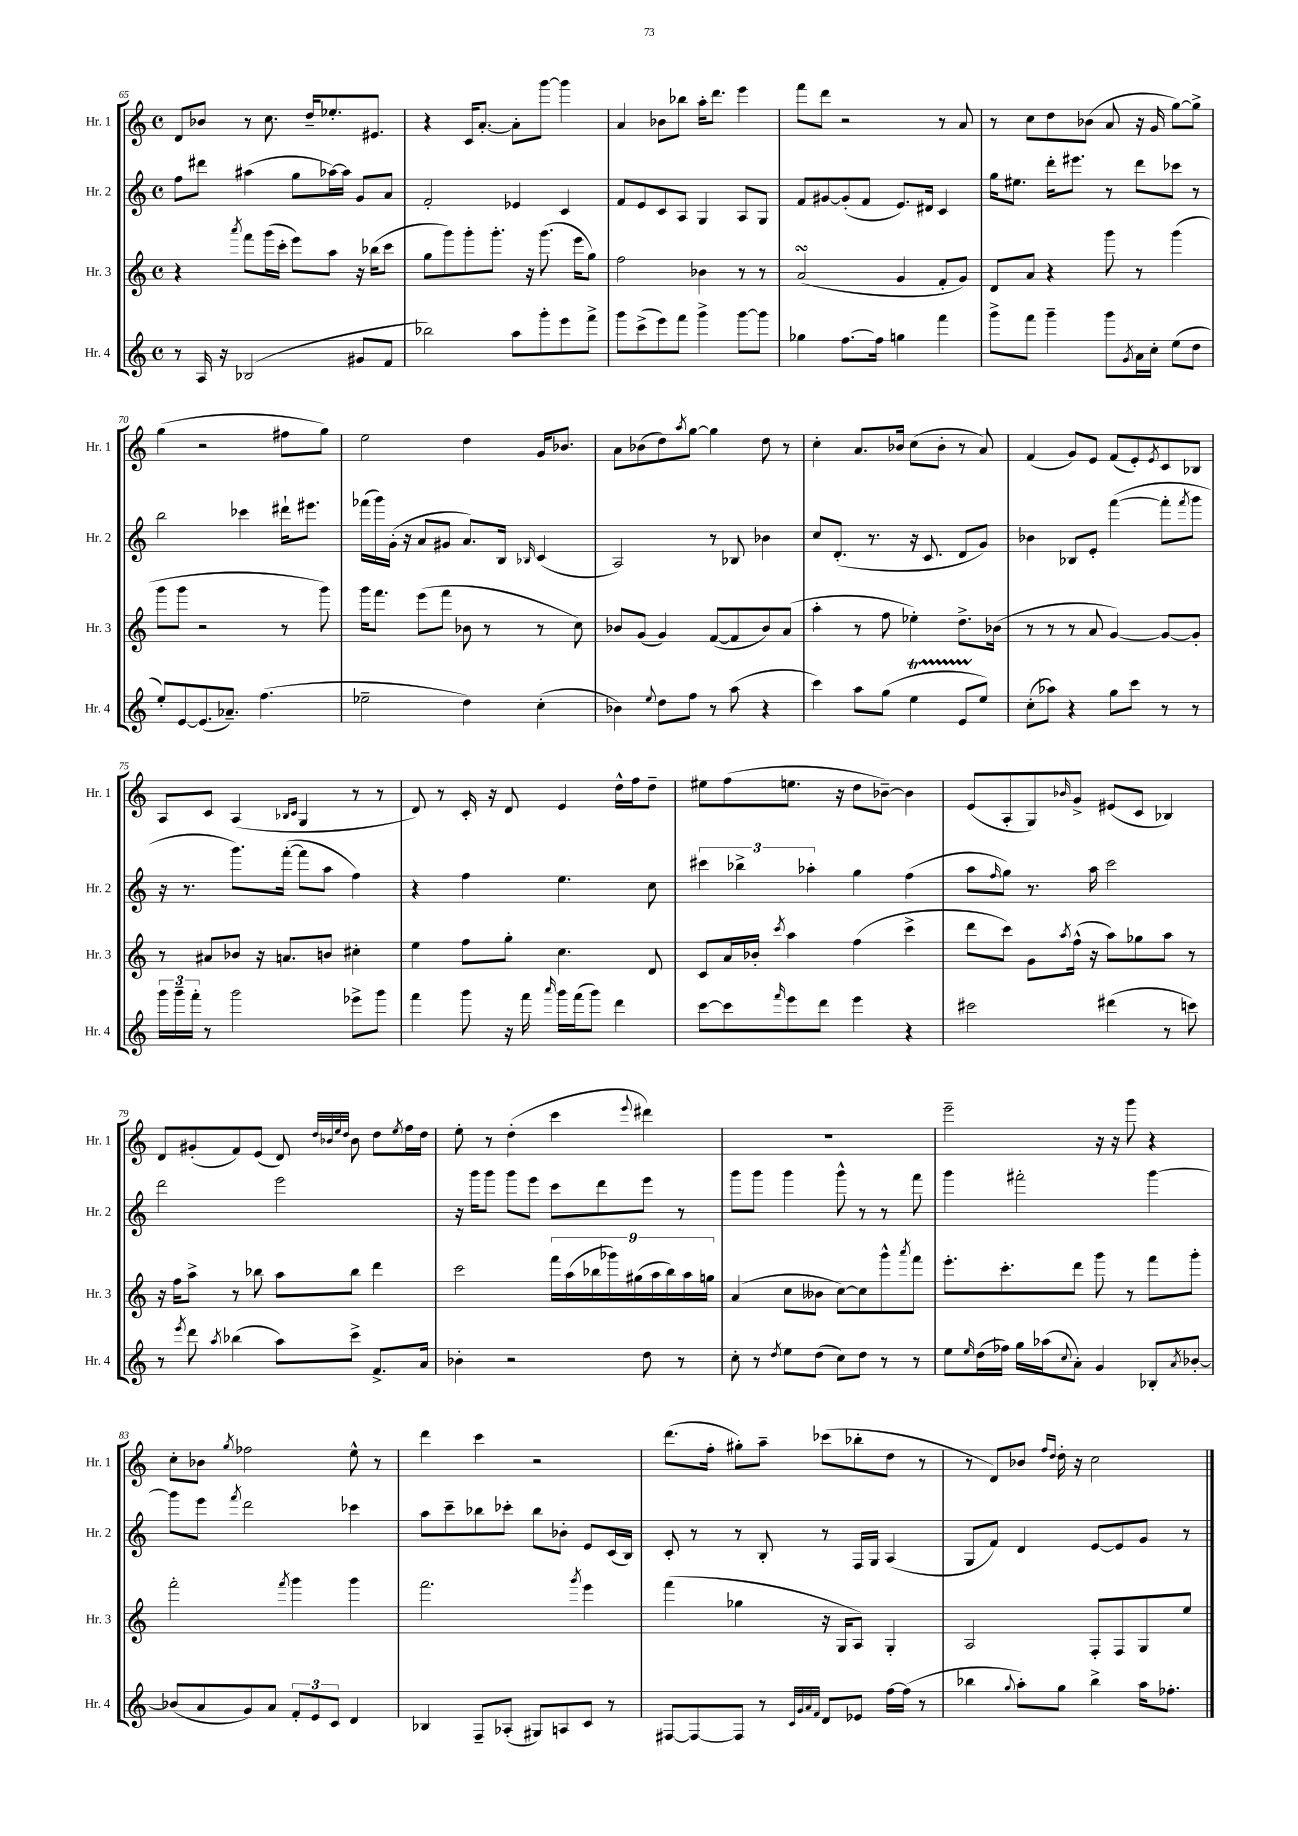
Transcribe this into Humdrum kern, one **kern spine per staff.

**kern	**kern	**kern	**kern
*part4	*part3	*part2	*part1
*staff4	*staff3	*staff2	*staff1
*I"Hr. 4	*I"Hr. 3	*I"Hr. 2	*I"Hr. 1
*I'Hr. 4	*I'Hr. 3	*I'Hr. 2	*I'Hr. 1
*clefG2	*clefG2	*clefG2	*clefG2
*k[]	*k[]	*k[]	*k[]
*M4/4	*M4/4	*M4/4	*M4/4
*met(c)	*met(c)	*met(c)	*met(c)
=65	=65	=65	=65
8r	4r	8ff\L	8d/L
16A/	.	8ddd#X\J	8b-X/J
16r	.	.	.
.	8qaaa/	.	.
(2B-X/	8fff\L	(4aa#X\	8r
.	(16ggg\L	.	8.cc\
.	16ccc'\JJ	.	.
.	8eee\L)	8gg\L	.
.	.	.	16dd~/KL
.	8aa\J	[16aa-X\L)	8.ee-X'/
.	.	16aa-\JJ]	.
8g#X/L	16r	8g/L	.
.	(16bb-X\KL	.	8.e#X/J
8f/J	8ccc\J	8a/J	.
=66	=66	=66	=66
2bb-X\)	8gg\L	2f'/	4r
.	8ggg\)	.	.
.	8ggg'\	.	16c/KL
.	.	.	[8.a'/J
.	8.ggg'\J	.	.
8aa\L	.	4e-X/	8a'\L]
.	16r	.	.
8ggg'\	(8.ggg\	.	[8ggg\J
8eee\	.	4c/	4ggg\]
.	16eee\KL	.	.
8fff^\J	8gg\J)	.	.
=67	=67	=67	=67
8ggg\L	2ff\	8f/L	4a/
(8ccc^\	.	8e/	.
8eee\)	.	8c/	8b-X\L
8fff\J	.	8A/J	8bb-X\J
4ggg^\	4b-X\	4G/	16aa'\KL
.	.	.	8.ddd\J
[8ggg\L	8r	8A/L	4eee\
8ggg\J]	8r	8G/J	.
=68	=68	=68	=68
4gg-X\	(2asSSS/	8f/L	8fff\L
.	.	[8g#X/	8ddd\J
[8.ff\L	.	(8g#'/]	2r
.	.	8f/J	.
16ff\Jk]	.	.	.
4ggn\	4g/	8.e/L)	.
.	.	16d#X/Jk	.
4fff\	8f'/L	4c/	8r
.	8g/J)	.	8a/
=69	=69	=69	=69
8ggg^\L	8d/L	16gg\KL	8r
.	.	8.ee#X\J	.
8fff\J	8a/J	.	8cc\L
4ggg~\	4r	16ddd'\KL	8dd\
.	.	8.eee#X\J	.
.	.	.	(8b-X\J
8ggg\L	8ggg\	8r	8a/
8qg/	.	.	.
16a\L	8r	8ddd\L	16r
16cc'\JJ	.	.	16g/
(8ee\L	(4ggg\	8ccc-X\J	[8gg\L)
8dd\J	.	8r	8gg^\J]
!!LO:LB:g=z
=70	=70	=70	=70
8ee'/L)	8ggg\L	2bb\	(4gg\
[8e/	8ggg\J	.	.
(8.e/]	2r	.	2r
8.a-X~/J)	.	.	.
.	.	4ccc-X\	.
(4.ff\	.	.	.
.	8r	16ddd#X`\KL	8ff#X\L
.	.	8.eee#X\J	.
.	8ggg\)	.	8gg\J)
=71	=71	=71	=71
2ee-X~\	16ggg\KL	(16fff-X\LL	2ee\
.	8.fff\J	16ggg\)	.
.	.	(16g'\JJ	.
.	.	16r	.
.	(8eee\L	8a/L	.
.	8fff\J	8g#X/J	.
4dd\)	8b-X\	8.a/L)	4dd\
.	8r	.	.
.	.	16B/Jk	.
.	.	16qqB-X/	.
(4cc'\	8r	(4c/	16g/KL
.	.	.	8.b-X/J
.	8cc\)	.	.
=72	=72	=72	=72
4b-X\)	8b-X/L	2A/)	8a\L
.	(8g/J	.	(8b-X\
8qqee/	.	.	.
8dd\L	4g/)	.	8dd\)
.	.	.	8qaa/
8ff\J	.	.	[8gg\J
8r	([8f/L	8r	4gg\]
(8aa\	8f/]	8B-X/	.
4r	8b-/)	4b-X\	8dd\
.	(8a/J	.	8r
=73	=73	=73	=73
4ccc\)	4aa'\	8cc/L	4cc'\
.	.	(8.d'/J	.
8aa\L	8r	.	8.a/L
.	.	8.r	.
(8gg\J	8ff\	.	.
.	.	.	16b-X/Jk
4eet\	4ee-X'\)	16r	(8cc\L
.	.	8.c/	.
.	.	.	8b-'\J
8eTTT/L	8.dd^\L	8d/L	8r
8ee/J)	.	8g/J)	8a/)
.	(16b-X\Jk	.	.
=74	=74	=74	=74
(8cc'\L	8r	4b-X\	(4f/
8aa-X\J)	8r	.	.
4r	8r	8B-X/L	8g/L)
.	8a/	8e'/J	8e/J
8gg\L	[4g/)	([4fff\	(8f/L
8ccc\J	.	.	8e'/)
.	.	.	8qe/
8r	8g/L_	8fff'\L]	8c/
.	.	8qfff/	.
8r	8g'/J]	8ggg\J	8B-X/J
!!LO:LB:g=z
=75	=75	=75	=75
24ggg\LL	8r	16r	8A/L
24ggg~\	.	.	.
.	.	8.r	.
24fff'\JJ	.	.	.
8r	8a#X/L	.	8c/J
2ggg\	8b-X/J	8.ggg\L)	(4A/
.	16r	.	.
.	8.an/L	([16fff'\Jk	.
.	.	.	16qqB-X/LL
.	.	.	16qqc/JJ
.	.	8fff\L]	4G/
.	8bn/J	8aa\J	.
8eee-X^\L	4cc#X'\	4ff\)	8r
8ggg\J	.	.	8r
=76	=76	=76	=76
4fff\	4ee\	4r	8d/)
.	.	.	8r
8ggg\	8ff\L	4ff\	16c'/
.	.	.	16r
16r	8gg'\J	.	8d/
16fff\	.	.	.
16qqaaa/	.	.	.
16ggg\LL	4.cc\	4.ee\	4e/
(16fff\J	.	.	.
8ggg\J)	.	.	.
4ddd\	.	.	16dd^^\LL
.	.	.	16ff\J
.	8d/	8cc\	8dd~\J
=77	=77	=77	=77
[8ccc\L	8c/L	6ccc#X\	8ee#X\L
8ccc\]	16a/L	.	(8ff\
.	.	6bb-X^\	.
.	16b-X'/JJ	.	.
16qqfff/	8qccc/	.	.
8eee\	4aa\	.	8.een\J
.	.	6aa-X'\	.
8ddd\J	.	.	.
.	.	.	16r
4eee\	(4ff\	4gg\	8dd\L
.	.	.	[8b-X~\J)
4r	4ccc^\	(4ff\	4b-\]
=78	=78	=78	=78
2ccc#X\	8ddd\L	8aa\L	(8e/L
.	.	16qqff/	.
.	8ccc\J)	8gg\J)	8A'/
.	8g\L	8.r	8G/)
.	8qaa/	.	16qqb-X/
.	(16ff^^\Jk	.	8g^/J
.	16r	16aa\	.
(4ddd#X\	8aa\L)	2ccc\	(8e#X/L
.	8gg-X\	.	8c/J
8r	8aa\J	.	4B-X/)
8cccn\)	8r	.	.
!!LO:LB:g=z
=79	=79	=79	=79
8r	16r	2ddd\	8d/L
.	16ff\KL	.	.
8qeee/	.	.	.
8ddd\	8aa^\J	.	(8g#X'/
8qaa/	.	.	.
(4bb-X\	8r	.	8f/)
.	8bb-X\	.	(8e/J
8aa\L)	8aa\L	2eee\	8d/)
.	.	.	32qqdd/LLL
.	.	.	32qqb-X/
.	.	.	32qqee/
.	.	.	32qqdd/JJJ
8ccc^\J	8bb-\J	.	8b-\
8.f^/L	4ddd\	.	8dd\L
.	.	.	8qee/
.	.	.	16ff\L
16a/Jk	.	.	16dd\JJ
=80	=80	=80	=80
4b-X'\	2ccc\	16r	8ee'\
.	.	16ggg\KL	.
.	.	8ggg\J	8r
2r	.	8ggg\L	(4dd'\
.	.	8eee\J	.
.	18fff\LL	8ccc\L	4ccc\
.	(18aa\	.	.
.	18bb-X\	.	.
.	.	8ddd\	.
.	18ggg-X\)	.	.
.	(18gg#X\	.	.
.	.	.	8qqeee/
8dd\	.	8eee\J	4ddd#X\)
.	18aa\	.	.
.	18bb-\)	.	.
8r	.	8r	.
.	18aa\	.	.
.	18ggn\JJ	.	.
=81	=81	=81	=81
8cc'\	(4a/	8ggg\L	1r
8r	.	8ggg\J	.
8qdd/	.	.	.
8ee\L	8cc\L	4ggg\	.
(8dd\J	8b--X\J	.	.
8cc\L)	[8cc\L)	8ggg^^\	.
8dd\J	8cc\]	8r	.
8r	8ggg^^\	8r	.
.	8qaaa/	.	.
8r	8fff\J	8fff\	.
=82	=82	=82	=82
8ee\L	8.eee'\L	4ggg\	2eee~\
16qqee/	.	.	.
(16dd\L	.	.	.
16ff-X\JJ)	8.ccc'\	.	.
16gg\LL	.	2fff#X'\	.
(16aa-X\J	.	.	.
8qqcc/	.	.	.
8a'\J)	8ddd\J	.	.
4g/	8ggg\	.	16r
.	.	.	16r
.	8r	.	8ggg\
8B-X'/L	8fff\L	[4ggg\	4r
8qa/	.	.	.
[8b-X'/J	8ggg'\J	.	.
!!LO:LB:g=z
=83	=83	=83	=83
(8b-X/L]	2fff'\	8ggg\L]	8cc'\L
8a/	.	8eee\J	8b-X\J
.	.	8qfff/	8qgg/
8g/)	.	2ddd\	2ff-X\
8a/J	.	.	.
.	8qfff/	.	.
12f'/L	4ggg\	.	.
12e/	.	.	.
12c/J	.	.	.
4d/	4ggg\	4ccc-X\	8ee^^\
.	.	.	8r
=84	=84	=84	=84
4B-X/	2.fff\	8aa\L	4ddd\
.	.	8ccc~\	.
8F~/L	.	8bb-X\	4ccc\
(8A-X'/J	.	8ccc-X'\J	.
8G#X/L)	.	8bb-\L	2r
8An/	.	8b-X'\J	.
.	8qggg/	.	.
8c/J	4eee\	8e/L	.
8r	.	(16c/L	.
.	.	16B/JJ)	.
=85	=85	=85	=85
[8F#X/L	(4fff\	8c'/	(8.ddd\L
8F#/_	.	8r	.
.	.	.	16ff'\Jk
8F#/J]	4gg-X\	8r	8gg#X'\L)
8r	.	8B'/	8aa~\J
32qqc/LLL	.	.	.
32qqg/	.	.	.
32qqa/	.	.	.
32qqf/JJJ	.	.	.
8d/L	16r	8r	(8ccc-X\L
.	16G/KL	.	.
8e-X/J	8A/J)	16F/LL	8bb-X'\
.	.	16G/JJ	.
[16ff\LL	4G'/	(4A/	8dd\J
(16ff\JJ]	.	.	.
8r	.	.	8r
=86	=86	=86	=86
4bb-X\	2A/	8G/L	8r
.	.	8f/J)	8d/L)
8qqgg/	.	.	.
8aa'\L)	.	4d/	8b-X/J
.	.	.	16qqff/LL
.	.	.	16qqdd/JJ
8gg\J	.	.	16dd'\
.	.	.	16r
4bb-^\	8F'/L	[8e/L	2cc\
.	8F/	8e/]	.
16aa\KL	8G/	8g/J	.
8.ff-X'\J	.	.	.
.	8ee/J	8r	.
==	==	==	==
*-	*-	*-	*-
